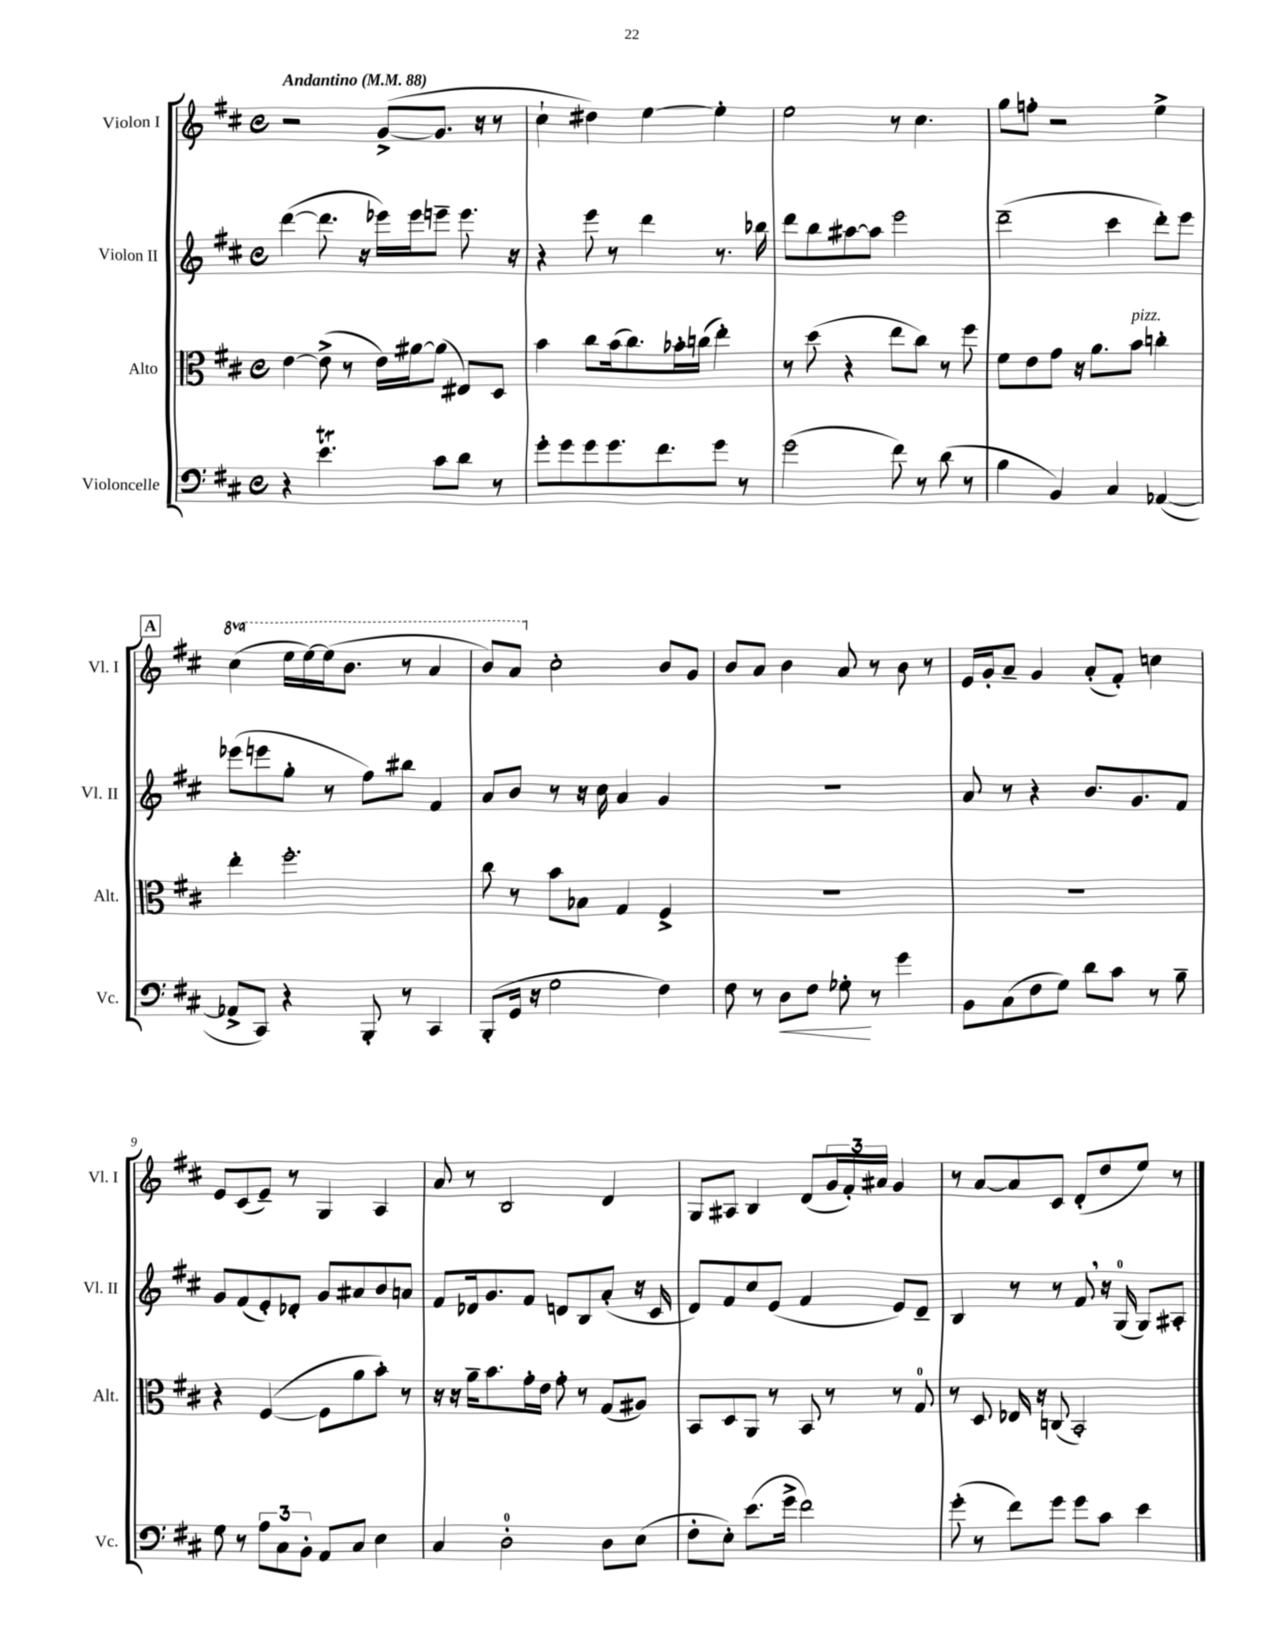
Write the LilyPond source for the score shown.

<<
\new StaffGroup <<
\new Staff = "s0" \with { instrumentName = "Violon I" shortInstrumentName = "Vl. I" } {
    \clef treble \key d \major \defaultTimeSignature \time 4/4 \set Staff.ottavationMarkups = #ottavation-simple-ordinals \tempo "Andantino" 4 = 88
    r2 g'8~->( g'8. r16 r8 |
    cis''4-! dis''4) e''4~ e''4-. |
    e''2 r8 cis''4. |
    g''8 f''8-. r2 e''4-> |
    \mark \markup { \box "A" } \ottava #1 cis'''4( e'''16 e'''16~) e'''16( b''8. r8 a''4 |
    b''8) a''8 \ottava #0 cis''2-. b'8 g'8 |
    b'8 a'8 b'4 a'8 r8 b'8 r8 |
    e'16 g'16-. a'8-- g'4 a'8-.( fis'8-.) c''4 |
    e'8 cis'8( e'8--) r8 g4 a4 |
    a'8 r8 b2 d'4 |
    g8 ais8 b4 d'8( \tuplet 3/2 { g'16 fis'16-.) ais'16 } g'4 |
    r8 a'8~ a'8 cis'8 d'8-.( d''8 e''8) r8 \bar "|." |
}
\new Staff = "s1" \with { instrumentName = "Violon II" shortInstrumentName = "Vl. II" } {
    \clef treble \key d \major \defaultTimeSignature \time 4/4
    d'''4~( d'''8. r16 ees'''16) ees'''16 e'''8-- e'''8. r16 |
    r4 e'''8 r8 d'''4 r8. bes''16 |
    d'''8 b''8 ais''8~ ais''8 e'''2 |
    d'''2--( cis'''4 d'''8-.) e'''8 |
    \mark \markup { \box "A" } ees'''8( e'''8 g''8-. r8 fis''8) bis''8 fis'4 |
    a'8 b'8 r8 r16 cis''16 a'4 g'4 |
    R1 |
    a'8 r8 r4 b'8. g'8. fis'8 |
    g'8 fis'8( e'8-.) des'8-. g'8 ais'8 b'8 a'8 |
    fis'8 des'16 g'8. fis'8 d'8 b8 a'8-.( r16 cis'16 |
    d'8) fis'8 cis''8 e'8( fis'4 e'8) d'8-- |
    b4 r8 r8 fis'8 \breathe r16 g16-0( g8) ais8-. \bar "|." |
}
\new Staff = "s2" \with { instrumentName = "Alto" shortInstrumentName = "Alt." } {
    \clef alto \key d \major \defaultTimeSignature \time 4/4
    e'4~ e'8->( r8 e'16) ais'16~ ais'8( eis8) d8 |
    b'4 cis''8 b'16( cis''8.) bes'16-. c''16( e''4-.) |
    r8 d''8( r4 e''8 cis''8) r8 fis''8 |
    fis'8 e'8 g'8 r16 a'8. b'8^\markup { \italic "pizz." } c''4-. |
    \mark \markup { \box "A" } e''4-. fis''2.-. |
    cis''8 r8 b'8 bes8 g4 fis4-> |
    R1 |
    R1 |
    r4 fis4~( fis8 a'8 b'8-.) r8 |
    r16 r16 a'16-- b'8. g'16-. e'16 g'8-. r8 g8( ais8) |
    b,8 d8 a,8 r8 b,8 r8 r8 g8-0 |
    r8 d8 ees16 r16 c8( b,2-.) \bar "|." |
}
\new Staff = "s3" \with { instrumentName = "Violoncelle" shortInstrumentName = "Vc." } {
    \clef bass \key d \major \defaultTimeSignature \time 4/4
    r4 e'4.\trill cis'8 d'8 r8 |
    g'8-. g'8 g'8 g'8. fis'8. g'8 r8 |
    g'2( fis'8) r8 d'8( r8 |
    b4 b,4) cis4 aes,4~( |
    \mark \markup { \box "A" } aes,8-> cis,8) r4 b,,8-. r8 cis,4 |
    b,,8-.( g,16 r16 g2 fis4) |
    fis8 r8 d8\< fis8 ges8-.\! r8 g'4 |
    b,8 cis8( fis8 g8) d'8 cis'8 r8 b8-- |
    g8 r8 \tuplet 3/2 { a8 cis8 b,8-. } a,8 cis8 e4 |
    cis4 d2-0-. d8 e8( |
    fis8-. e8-.) e'8.( g'16-> fis'2) |
    g'8-.( r8 fis'8) g'8 g'8 cis'8 e'4 \bar "|." |
}
>>
>>
